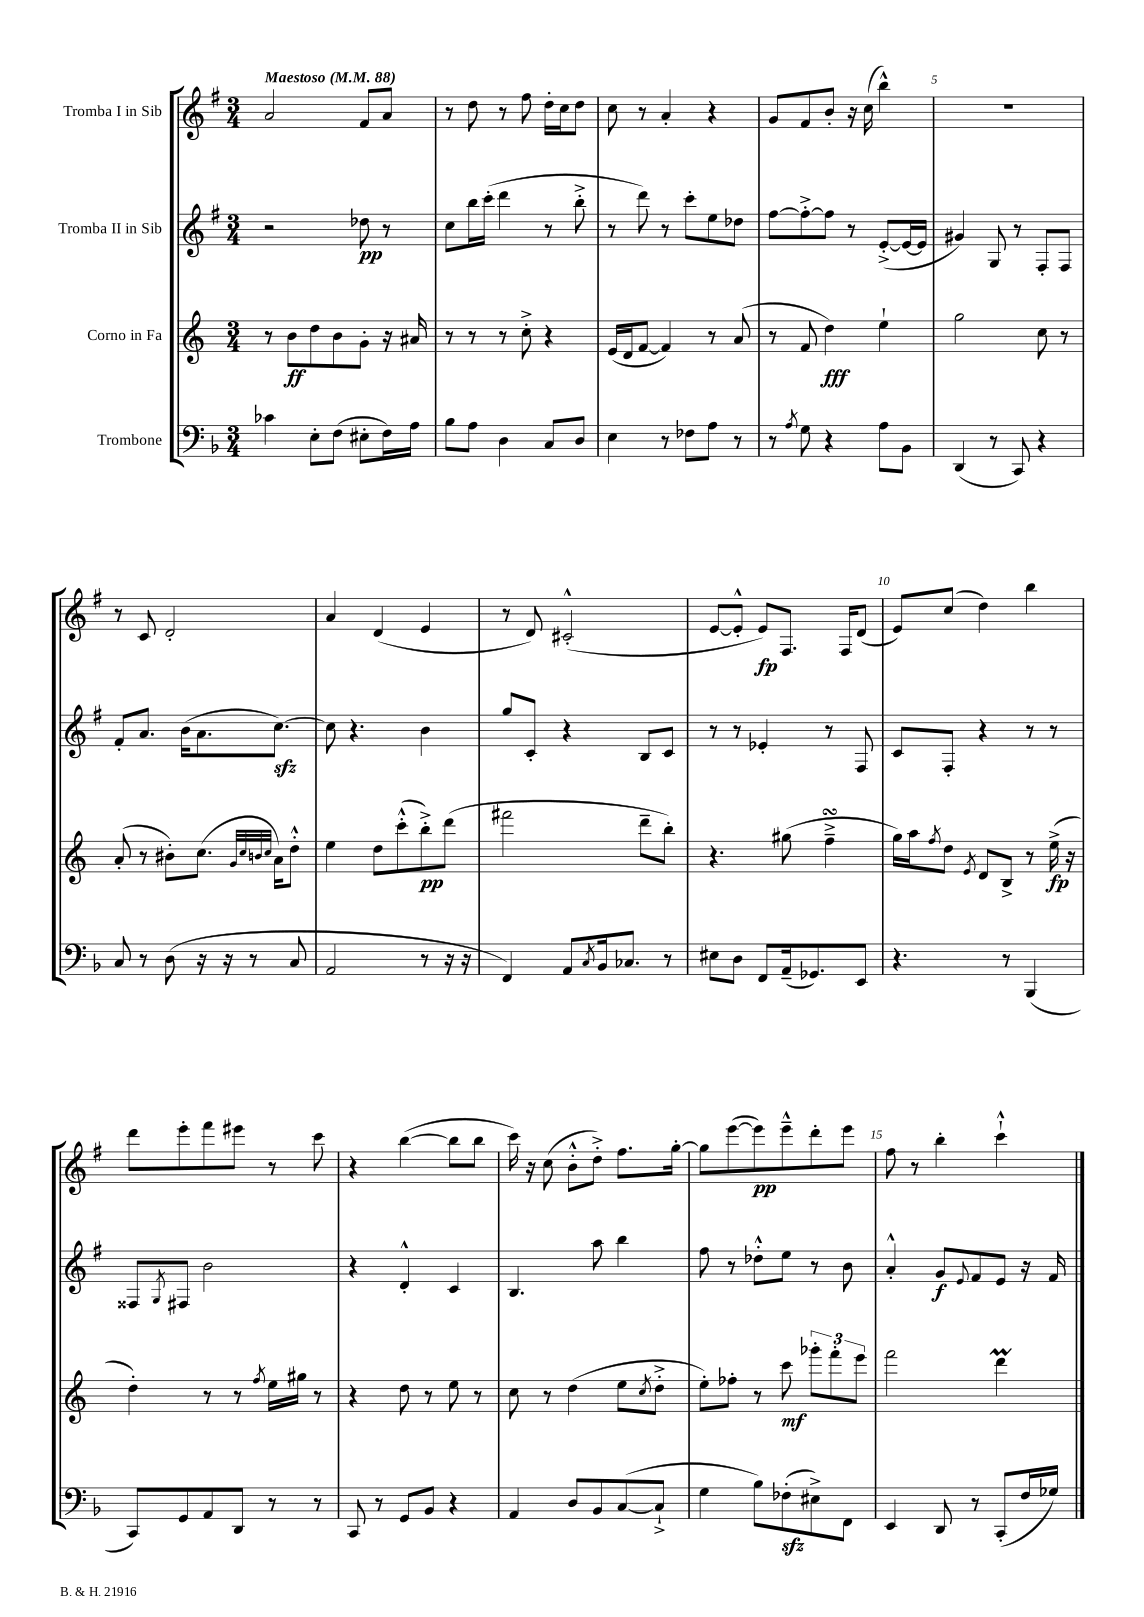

**kern	**kern	**kern	**kern
*staff4	*staff3	*staff2	*staff1
*clefF4	*clefG2	*clefG2	*clefG2
*k[b-]	*k[]	*k[f#]	*k[f#]
*M3/4	*M3/4	*M3/4	*M3/4
*MM88	*MM88	*MM88	*MM88
4c-	8r	2r	2a
.	8b	.	.
8E'	8dd	.	.
(8F	8b	.	.
8E#'	8g'	8dd-	8f#
16F)	16r	8r	8a
16A	16a#	.	.
=	=	=	=
8B-	8r	8cc	8r
8A	8r	16bb	8dd
.	.	(16ccc'	.
4D	8r	4ddd	8r
.	8cc'^	.	8ff#
8C	4r	8r	16dd'
.	.	.	16cc
8D	.	8bb'^	8dd
=	=	=	=
4E	(16e	8r	8cc
.	16d	.	.
.	[8f	8ddd)	8r
8r	4f])	8r	4a'
8F-	.	8ccc'	.
8A	8r	8ee	4r
8r	(8a	8dd-	.
=	=	=	=
8r	8r	[8ff#	8g
8qA	.	.	.
8G	8f	8ff#'^_	8f#
4r	4dd)	8ff#]	8b'
.	.	8r	16r
.	.	.	(16cc
8A	4ee`	([8e'^	4bb^^)
8BB-	.	16e_	.
.	.	16e]	.
=	=	=	=
(4DD	2gg	4g#)	2.r
8r	.	8G	.
8CC)	.	8r	.
4r	8cc	8F#'	.
.	8r	8F#	.
=	=	=	=
8C	(8a'	8f#'	8r
8r	8r	8.a	8c
(8D	8b#')	.	2d'
.	.	(16b	.
16r	(8.cc	8.a	.
16r	.	.	.
8r	.	.	.
.	32qqg	.	.
.	32qqcc	.	.
.	32qqb	.	.
.	32qqcc	.	.
.	16a)	[8.cc)	.
8C	8dd'^^	.	.
=	=	=	=
2AA	4ee	8cc]	4a
.	.	4.r	.
.	8dd	.	(4d
.	(8ccc'^^	.	.
8r	8bb'^)	4b	4e
16r	(8ddd	.	.
16r	.	.	.
=	=	=	=
4FF)	2fff#	8gg	8r
.	.	8c'	8d)
8AA	.	4r	(2c#'^^
8qC	.	.	.
16BB-	.	.	.
8.C-	.	.	.
.	8ddd~	8B	.
8r	8bb')	8c	.
=	=	=	=
8E#	4.r	8r	[8e
8D	.	8r	8e'^^]
8FF	.	4e-'	8e)
(16AA~	(8gg#	.	8.F#
8.GG-)	.	.	.
.	4ff~^	8r	.
.	.	.	16F#
8EE	.	8F#	(8d
=	=	=	=
4.r	16gg)	8c	8e)
.	16aa	.	.
.	8qff	.	.
.	8dd	8F#'	(8cc
.	8qe	.	.
.	8d	4r	4dd)
8r	8B^	.	.
(4BBB-	8r	8r	4bb
.	(16ee^	8r	.
.	16r	.	.
=	=	=	=
8CC)	4dd')	8F##	8ddd
.	.	8qG	.
8GG	.	8F#	8eee'
8AA	8r	2b	8fff#
8DD	8r	.	8eee#
.	8qff	.	.
8r	16ee	.	8r
.	16gg#	.	.
8r	8r	.	8ccc
=	=	=	=
8CC	4r	4r	4r
8r	.	.	.
8GG	8dd	4d'^^	([4bb
8BB-	8r	.	.
4r	8ee	4c	8bb]
.	8r	.	8bb
=	=	=	=
4AA	8cc	4.B	16ccc)
.	.	.	16r
.	8r	.	(8cc
8D	(4dd	.	8b'^^
8BB-	.	8aa	8dd'^)
([8C	8ee	4bb	8.ff#
.	8qcc	.	.
8C`^]	8dd'^	.	.
.	.	.	[16gg'
=	=	=	=
4G	8ee')	8ff#	8gg]
.	8ff-'	8r	([8eee
8B-)	8r	8dd-'^^	8eee])
(8F-'	8ccc	8ee	8eee~^^
8E#^)	12ggg-'	8r	8ddd'
.	12fff'	.	.
8FF	.	8b	8eee
.	12eee	.	.
=	=	=	=
4EE	2fff	4a'^^	8ff#
.	.	.	8r
8DD	.	8g	4bb'
.	.	8qqe	.
8r	.	8f#	.
(8CC'	4ddd	8e	4ccc`^^
16F	.	16r	.
16G-)	.	16f#	.
==	==	==	==
*-	*-	*-	*-
